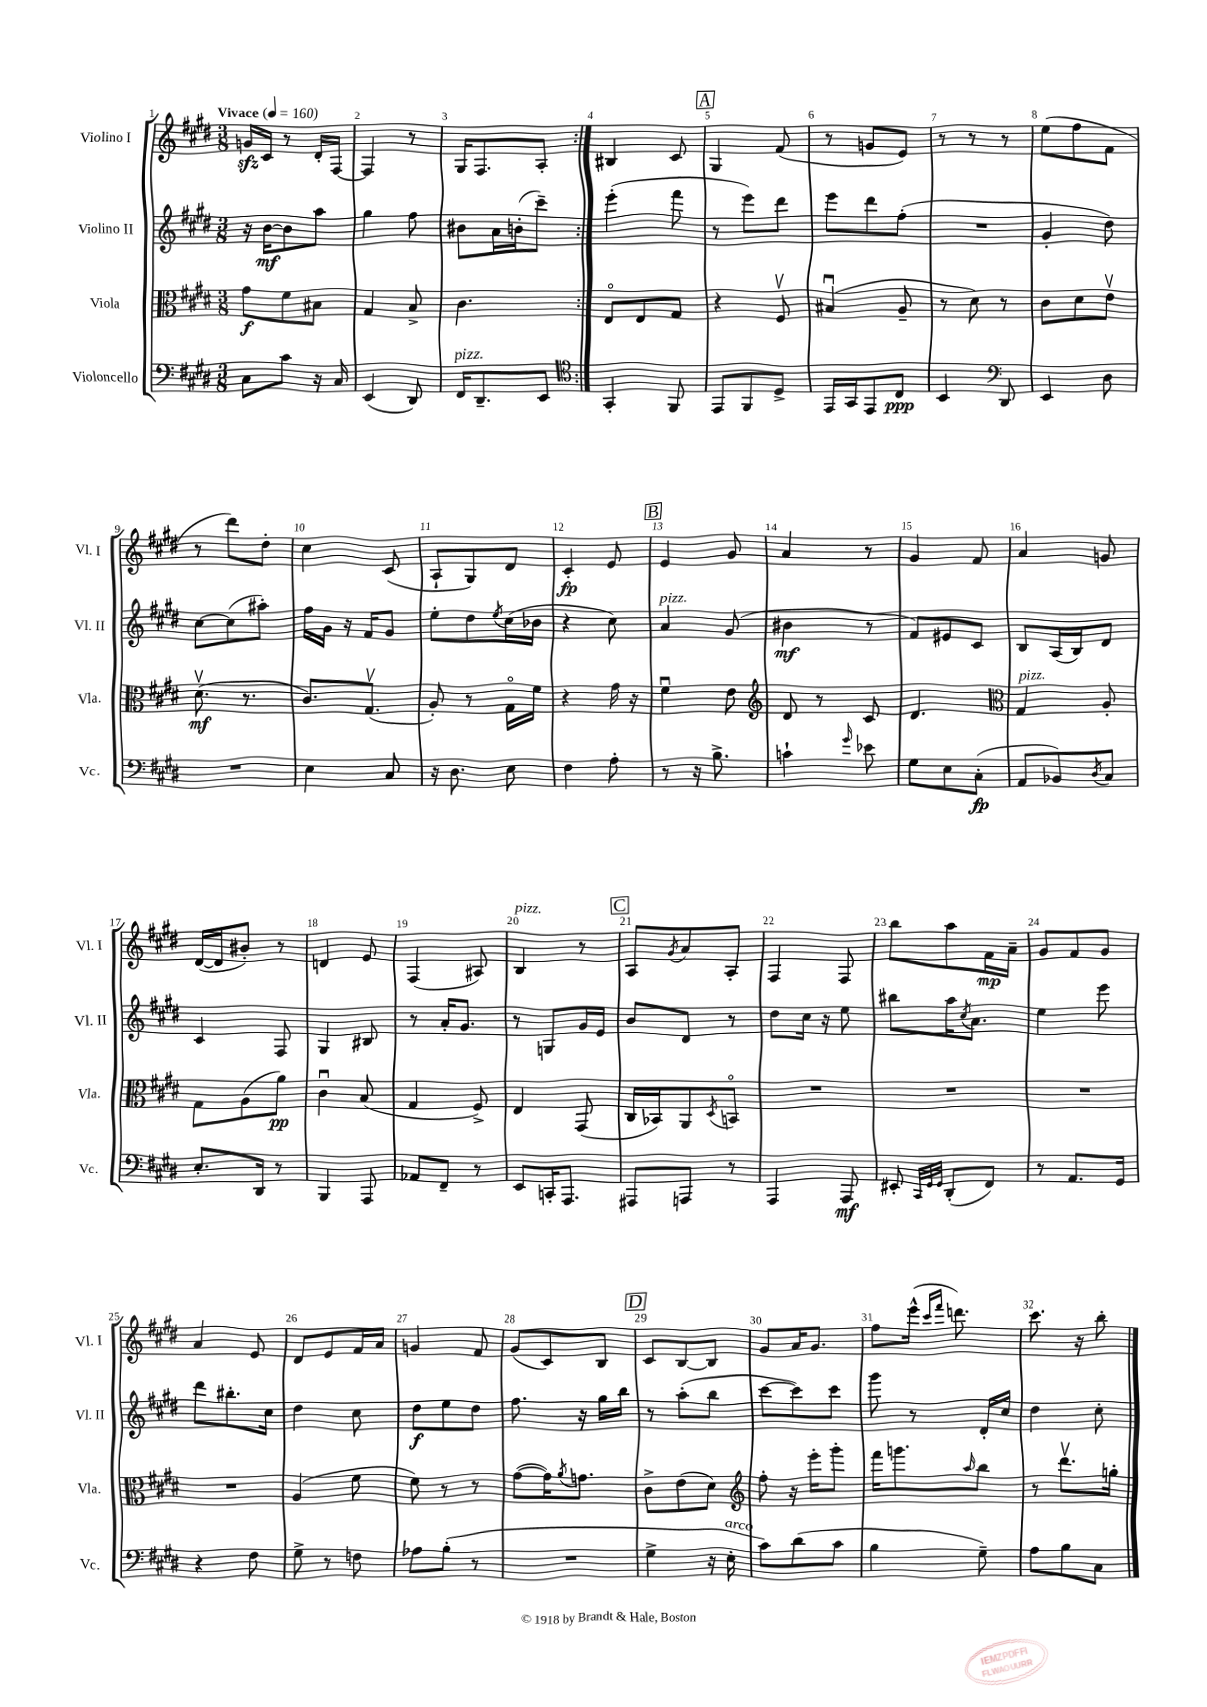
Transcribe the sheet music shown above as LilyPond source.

<<
\new StaffGroup <<
\new Staff = "s0" \with { instrumentName = "Violino I" shortInstrumentName = "Vl. I" } {
    \clef treble \key e \major \numericTimeSignature \time 3/8 \tempo "Vivace" 4 = 160
    \repeat volta 2 { g'16\sfz cis'16 r8 dis'16-. fis16~ |
    fis4 r8 |
    gis16 fis8. a8-. | }
    bis4 cis'8 |
    \mark \markup { \box "A" } gis4 fis'8( |
    r8 g'8 e'8) |
    r8 r8 r8 |
    e''8( fis''8 fis'8 |
    r8 dis'''8) dis''8-. |
    cis''4 cis'8( |
    a8-! gis8) dis'8 |
    cis'4-.\fp e'8 |
    \mark \markup { \box "B" } e'4 gis'8 |
    a'4 r8 |
    gis'4 fis'8 |
    a'4 g'8 |
    dis'16~( dis'16 bis'8-.) r8 |
    d'4 e'8 |
    fis4( ais8) |
    b4^\markup { \italic "pizz." } r8 |
    \mark \markup { \box "C" } a8 \acciaccatura { gis'8 } a'8 a8-. |
    fis4 fis8 |
    b''8 a''8 fis'16\mp a'16-- |
    gis'8 fis'8 gis'8 |
    a'4 e'8 |
    dis'8 e'8 fis'16 a'16 |
    g'4 fis'8 |
    gis'8( cis'8) b8 |
    \mark \markup { \box "D" } cis'8 b8~ b8 |
    gis'8 a'16 gis'8. |
    fis''8 e'''16-^( \grace { cis'''16 fis'''16 } d'''8.) |
    cis'''8. r16 b''8-. \bar "|." |
}
\new Staff = "s1" \with { instrumentName = "Violino II" shortInstrumentName = "Vl. II" } {
    \clef treble \key e \major \numericTimeSignature \time 3/8
    \repeat volta 2 { r16 b'16~\mf b'8 a''8 |
    gis''4 fis''8 |
    bis'8 a'16 b'16-.( cis'''8--) | }
    e'''4-.( fis'''8 |
    \mark \markup { \box "A" } r8 e'''8) dis'''8 |
    e'''8 dis'''8 fis''8-.( |
    R4. |
    gis'4-. dis''8) |
    cis''8~ cis''8( ais''8-.) |
    fis''16 gis'16 r16 fis'16 gis'8 |
    e''8-. dis''8 \acciaccatura { e''8 } cis''16( bes'16 |
    r4 cis''8) |
    \mark \markup { \box "B" } a'4^\markup { \italic "pizz." } gis'8( |
    bis'4\mf r8 |
    fis'8) eis'8 cis'8 |
    b8 a16( b16) dis'8 |
    cis'4 fis8 |
    gis4 bis8 |
    r8 a'16-. gis'8. |
    r8 g8 gis'16 e'16 |
    \mark \markup { \box "C" } b'8 dis'8 r8 |
    dis''8 cis''16 r16 e''8 |
    bis''8 a''16 \acciaccatura { cis''8 } a'8. |
    e''4 e'''8 |
    dis'''8 bis''8.-. cis''16 |
    dis''4 cis''8 |
    dis''8\f e''8 dis''8 |
    fis''8. r16 gis''16 b''16 |
    \mark \markup { \box "D" } r8 a''8-.( b''8 |
    cis'''8~ cis'''8) cis'''8 |
    gis'''8 r8 dis'16-. cis''16 |
    dis''4 cis''8-. \bar "|." |
}
\new Staff = "s2" \with { instrumentName = "Viola" shortInstrumentName = "Vla." } {
    \clef alto \key e \major \numericTimeSignature \time 3/8
    \repeat volta 2 { gis'8\f fis'8 bis8 |
    gis4 b8-> |
    cis'4. | }
    e8\flageolet e8 gis8 |
    \mark \markup { \box "A" } r4 fis8\upbow |
    bis4\downbow( a8-- |
    r8 dis'8) r8 |
    cis'8 dis'8 e'8\upbow |
    dis'8.\upbow\mf( r8. |
    cis'8.) gis8.\upbow( |
    a8-.) r8 gis16\flageolet fis'16 |
    r4 gis'16 r16 |
    \mark \markup { \box "B" } fis'4\downbow e'8 |
    \clef treble dis'8 r8 cis'8 |
    dis'4. |
    \clef alto gis4^\markup { \italic "pizz." } a8-. |
    gis8 a8( a'8\pp) |
    cis'4\downbow b8( |
    gis4 fis8->) |
    e4 gis,8( |
    \mark \markup { \box "C" } cis16 bes,16) a,8 \acciaccatura { dis8 } b,8\flageolet |
    R4. |
    R4. |
    R4. |
    R4. |
    a4( fis'8 |
    fis'8) r8 r8 |
    gis'8~( gis'16) \acciaccatura { a'8 } g'8. |
    \mark \markup { \box "D" } cis'8-> e'8( dis'8) |
    \clef treble fis''8-. r16 e'''16-. gis'''8-. |
    fis'''16 g'''8. \grace { a''16 } b''8 |
    r8 dis'''8.\upbow g''16-. \bar "|." |
}
\new Staff = "s3" \with { instrumentName = "Violoncello" shortInstrumentName = "Vc." } {
    \clef bass \key e \major \numericTimeSignature \time 3/8
    \repeat volta 2 { cis8 cis'8 r16 cis16 |
    e,4( dis,8) |
    fis,16^\markup { \italic "pizz." } dis,8.-- e,8 | }
    \clef tenor gis,4-. fis,8 |
    \mark \markup { \box "A" } e,8 fis,8 dis8-> |
    e,16 gis,16 e,8 cis8\ppp |
    b,4 \clef bass dis,8 |
    e,4 dis8 |
    R4. |
    e4 cis8 |
    r16 dis8. e8 |
    fis4 a8-. |
    \mark \markup { \box "B" } r8 r16 b8.-> |
    c'4-! \grace { gis'16 } ees'8 |
    gis8 e8 cis8-.\fp( |
    a,8 bes,8) \acciaccatura { dis8 } cis8 |
    e8.-. dis,16 r8 |
    b,,4 a,,8 |
    aes,8 fis,8-- r8 |
    e,8 c,16-. a,,8. |
    \mark \markup { \box "C" } ais,,8 a,,8 r8 |
    a,,4 a,,8\mf |
    eis,8-. \grace { cis,32 gis,32 gis,32 } dis,8-.( fis,8) |
    r8 a,8. gis,16 |
    r4 fis8 |
    gis8-> r8 f8 |
    aes8 b8-.( r8 |
    R4. |
    \mark \markup { \box "D" } gis4-> r16 e16-.^\markup { \italic "arco" } |
    cis'8) dis'8( cis'8 |
    b4 gis8--) |
    a8 b8 cis8 \bar "|." |
}
>>
>>
\layout { \context { \Score \override BarNumber.break-visibility = ##(#f #t #t) barNumberVisibility = #all-bar-numbers-visible } }
